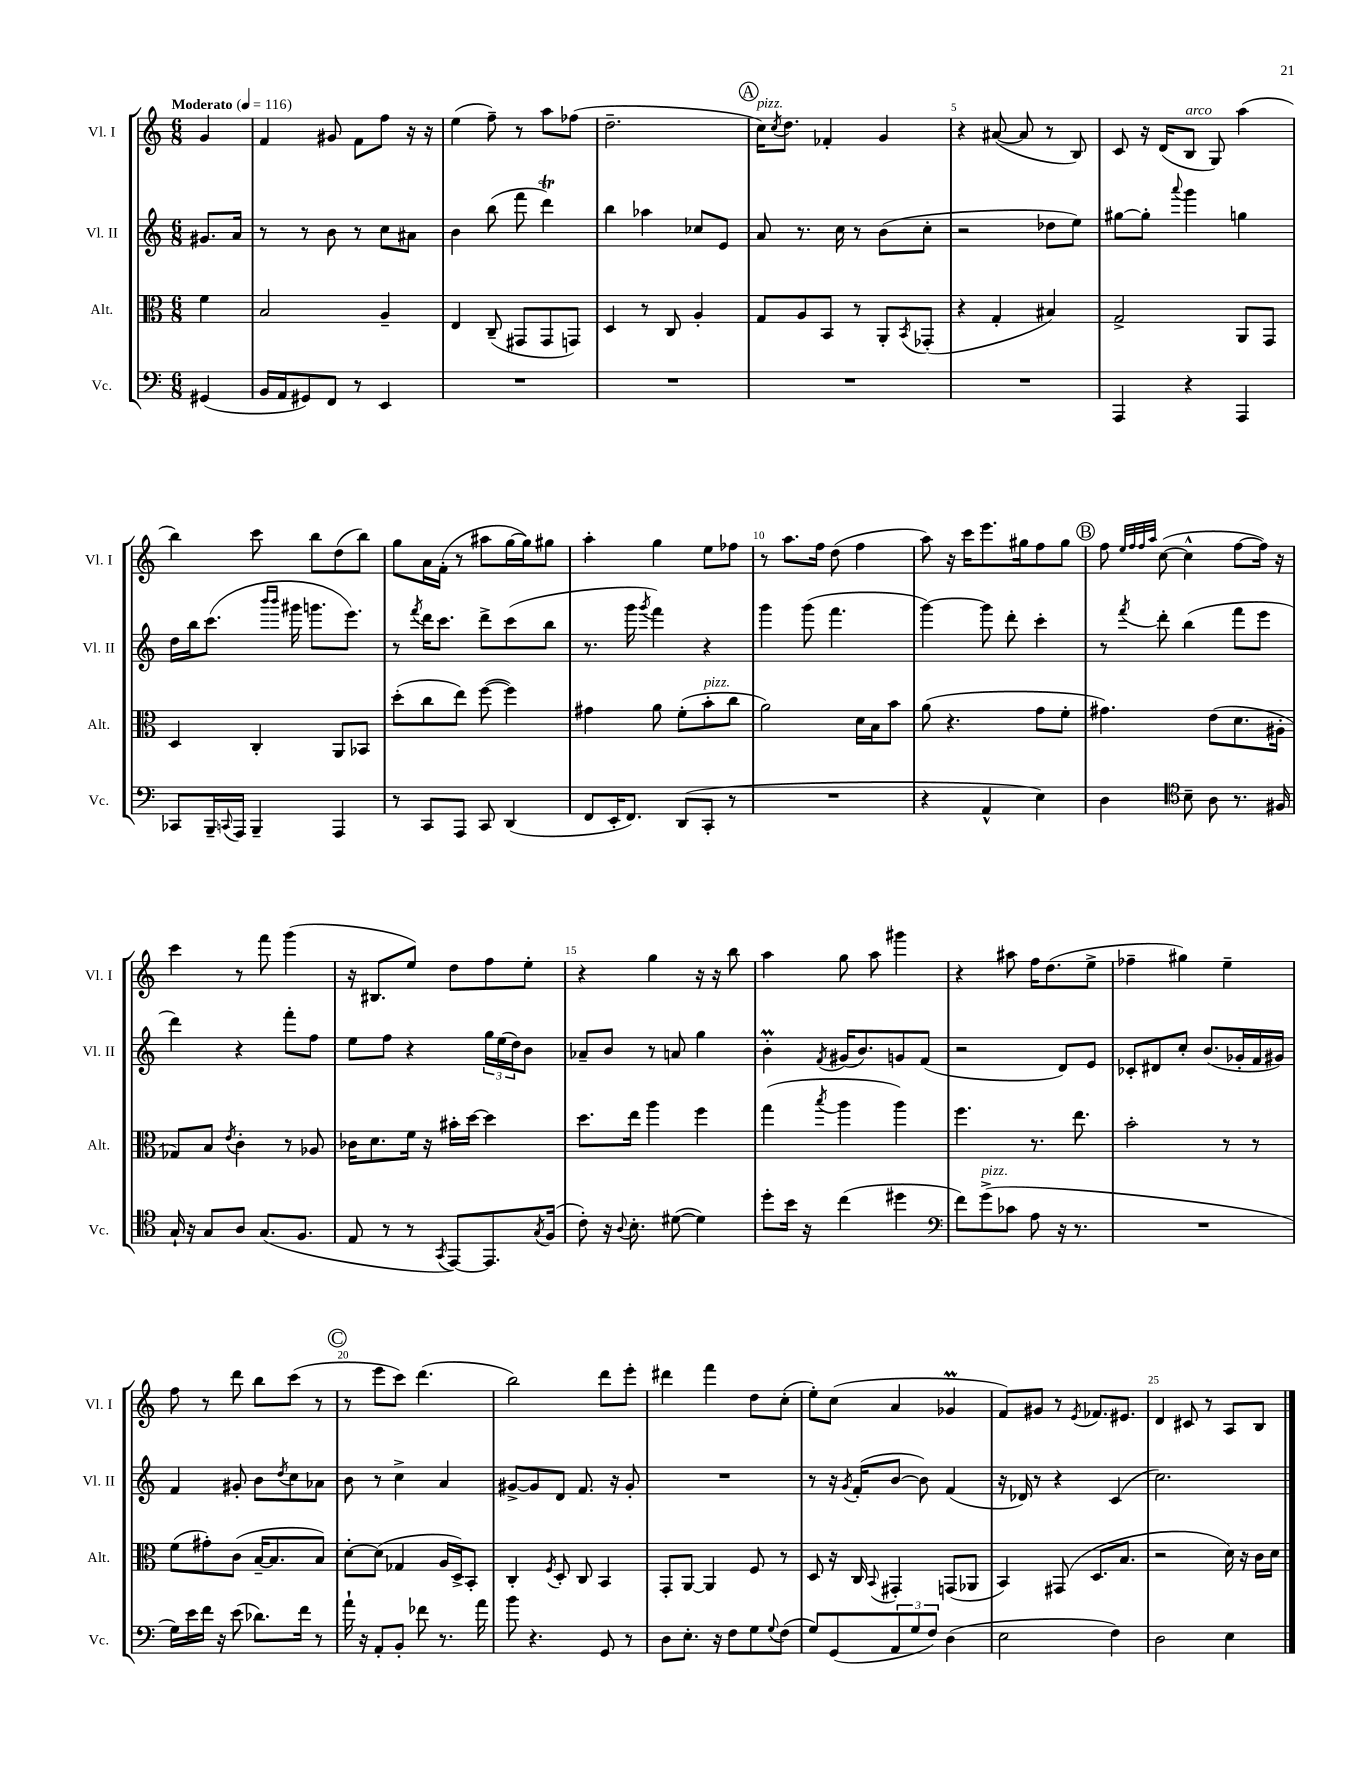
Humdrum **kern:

**kern	**kern	**kern	**kern
*staff4	*staff3	*staff2	*staff1
*clefF4	*clefC3	*clefG2	*clefG2
*k[]	*k[]	*k[]	*k[]
*M6/8	*M6/8	*M6/8	*M6/8
*MM116	*MM116	*MM116	*MM116
(4GG#/	4f\	8.g#/L	4g/
.	.	16a/Jk	.
=	=	=	=
16BB/LL	2B/	8r	4f/
16AA/J	.	.	.
8GG#/)	.	8r	.
8FF/J	.	8b\	8g#/
8r	.	8r	8f\L
4EE/	4A~/	8cc\L	8ff\J
.	.	8a#\J	16r
.	.	.	16r
=	=	=	=
2.r	4E/	4b\	(4ee\
.	(8C~/	(8bb\	8ff~\)
.	8GG#/L	8fff\	8r
.	8GG#/	4ddd\)	8aa\L
.	8GG/J)	.	(8ff-\J
=	=	=	=
2.r	4D/	4bb\	2.dd~\
.	8r	4aa-\	.
.	8C/	.	.
.	4A'/	8cc-/L	.
.	.	8e/J	.
=	=	=	=
2.r	8G/L	8a/	16cc\LK)
.	.	.	8qcc/
.	.	.	8.dd\J
.	8A/	8.r	.
.	8BB/J	.	4f-'/
.	.	16cc\	.
.	8r	8r	.
.	8AA'/L	(8b\L	4g/
.	8qBB/	.	.
.	(8GG-'/J	8cc'\J	.
=	=	=	=
2.r	4r	2r	4r
.	4G'/	.	([8a#/
.	.	.	8a#/]
.	4B#/)	8dd-\L	8r
.	.	8ee\J)	8B/)
=	=	=	=
4AAA/	2G^/	[8gg#\L	8c/
.	.	8gg#'\]J	16r
.	.	.	(16d/LK
.	.	8qqaaa/	.
4r	.	4ggg\	8B/J
.	.	.	8G/)
4AAA/	8AA/L	4gg\	(4aa\
.	8GG/J	.	.
=	=	=	=
8CC-/L	4D/	16dd\LL	4bb\)
.	.	16bb\J	.
16BBB~/L	.	(8.ccc\J	.
8qqCC/	.	.	.
16AAA/JJ	.	.	.
4BBB~/	4C'/	.	8ccc\
.	.	16qqbbb/LL	.
.	.	16qqbbb/JJ	.
.	.	16ggg#\	.
.	.	8.ggg\L	8bb\L
4AAA/	8AA/L	.	(8dd\
.	.	8.eee\J)	.
.	8BB-/J	.	8bb\J)
=	=	=	=
8r	(8dd'\L	8r	8gg\L
.	.	8qfff/	.
8CC/L	8cc\	16ddd\LK	16a\L
.	.	8.ccc\J	(16f'\JJ
8AAA/J	8ee\J)	.	8r
8CC/	([8ff\	8ddd^\L	8aa#\L
(4DD/	4ff\])	(8ccc\	[16gg\L
.	.	.	16gg\]J)
.	.	8bb\J	8gg#\J
=	=	=	=
8FF/L	4g#\	8.r	4aa'\
16EE'/K	.	.	.
8.FF/J)	.	16ggg\	.
.	.	8qggg/	.
.	8a\	4fff\)	4gg\
(8DD/L	(8f'\L	.	.
8CC'/J	8b'\	4r	8ee\L
8r	8cc\J	.	8ff-\J
=	=	=	=
2.r	2a\)	4ggg\	8r
.	.	.	8.aa\L
.	.	(8ggg\	.
.	.	.	16ff\Jk
.	.	4.fff\	(8dd\
.	16d\LL	.	4ff\
.	16B\J	.	.
.	8b\J	.	.
=	=	=	=
4r	(8a\	[4ggg\)	8aa\)
.	4.r	.	16r
.	.	.	16ccc\LK
4AA^^/	.	8ggg\]	8.eee\
.	.	8ddd'\	.
.	.	.	16gg#\k
4E\)	8g\L	4ccc'\	8ff\
.	8f'\J	.	8gg#\J
=	=	=	=
4D\	4.g#\)	8r	8ff\
.	.	.	32qqee/LLL
.	.	.	32qqff/
.	.	.	32qqff/
.	.	8qfff/	32qqaa/JJJ
.	.	8ddd'\	([8cc\
*clefC4	*	*	*
8B~\	.	(4bb\	4cc^^\]
8A\	(8e\L	.	.
8.r	8.d\	8fff\L	[8ff\L
.	.	8eee\J	16ff\]Jk)
16F#/	16A#'\Jk	.	16r
=	=	=	=
16G`/	8G-/L)	4ddd\)	4ccc\
16r	.	.	.
8G/L	8B/J	.	.
.	8qe/	.	.
8A/J	4c'\	4r	8r
(8.G/L	.	.	8fff\
.	8r	8fff'\L	(4ggg\
8.F/J	.	.	.
.	8A-/	8ff\J	.
=	=	=	=
8E/	16c-\LK	8ee\L	16r
.	8.d\	.	8.B#/L
8r	.	8ff\J	.
8r	16f\Jk	4r	8ee/J)
.	16r	.	.
8qGG/	.	.	.
[8EE/L)	16b#'\LL	.	8dd\L
.	[16dd\JJ	.	.
8.EE/]	4dd\]	24gg\LL	8ff\
.	.	(24ee\	.
.	.	24dd\J)	.
.	.	8b\J	8ee'\J
8qG/	.	.	.
(16F/Jk	.	.	.
=	=	=	=
8c'\)	8.dd\L	8a-~/L	4r
16r	.	8b/J	.
8qqA/	.	.	.
8.B'\	16ee\Jk	.	.
.	4aa\	8r	4gg\
([8d#\	.	8a/	.
4d#\])	4ff\	4gg\	16r
.	.	.	16r
.	.	.	8bb\
=	=	=	=
8dd'\L	(4gg\	4b'\	4aa\
16b\Jk	.	.	.
16r	.	.	.
.	8qbb/	8qf/	.
(4cc\	4aa\	(16g#/LK	8gg\
.	.	8.b/)	.
.	.	.	8aa\
4dd#\	4aa\)	8g/	4ggg#\
.	.	(8f/J	.
=	=	=	=
*clefF4	*	*	*
8f\L)	4.ff\	2r	4r
(8g^\	.	.	.
8c-\J	.	.	8aa#\
8A\	8.r	.	16ff\LK
.	.	.	(8.dd\
16r	.	8d/L)	.
8.r	8.ee\	.	.
.	.	8e/J	8ee^\J
=	=	=	=
2.r	2b'\	8c-'/L	4ff-~\
.	.	8d#/	.
.	.	8cc'/J	4gg#\)
.	.	(8.b/L	.
.	8r	.	4ee~\
.	.	16g-'/L	.
.	8r	16f/	.
.	.	16g#/JJ)	.
=	=	=	=
16G\LL)	(8f\L	4f/	8ff\
16e\	.	.	.
16f\JJ	8g#'\)	.	8r
16r	.	.	.
(8e\	(8c\J	8g#'/	8ddd\
8.d-\L)	[16B~/LK	8b\L	8bb\L
.	8.B/]	.	.
.	.	8qdd/	.
.	.	8cc\	(8ccc\J
16f\Jk	.	.	.
8r	8B/J)	8a-\J	8r
=	=	=	=
16a`\	[8d'\L	8b\	8r
16r	.	.	.
8AA'/L	(8d\]J	8r	8eee\L
8BB'/J	4G-/	4cc^\	8ccc\J)
8f-\	.	.	(4.ddd\
8.r	16A/LL	4a/	.
.	16D^/J)	.	.
.	8BB'/J	.	.
16a\	.	.	.
=	=	=	=
8b\	4C'/	[8g#^/L	2bb\)
4.r	.	8g#/]	.
.	8qF/	.	.
.	8D'/	8d/J	.
.	8C/	8.f/	.
8GG/	4BB/	.	8ddd\L
.	.	16r	.
8r	.	8g#'/	8eee'\J
=	=	=	=
8D\L	8GG'/L	2.r	4ddd#\
8.E'\J	[8AA/J	.	.
.	4AA/]	.	4fff\
16r	.	.	.
8F\L	.	.	.
8G\	8F/	.	8dd\L
8qqG/	.	.	.
(8F\J	8r	.	(8cc'\J
=	=	=	=
8G/L)	8D/	8r	8ee'\L)
(8GG/	16r	16r	(8cc\J
.	.	8qg/	.
.	16C/	(16f'/LK	.
.	8qqBB/	.	.
12AA/	4GG#'/	[8b/J	4a/
12G/	.	.	.
.	.	8b\])	.
12F/J)	.	.	.
(4D\	(8GG/L	(4f/	4g-/
.	8AA-/J	.	.
=	=	=	=
2E\	4BB/)	16r	8f/L)
.	.	16d-/)	.
.	.	8r	8g#/J
.	(8GG#/	4r	8r
.	.	.	8qe/
.	8.D/L	.	8.f-/L
4F\)	.	(4c/	.
.	8.B/J	.	8.e#/J
=	=	=	=
2D\	2r	2.cc\)	4d/
.	.	.	8c#/
.	.	.	8r
4E\	16d\)	.	8A/L
.	16r	.	.
.	16c\LL	.	8B/J
.	16d\JJ	.	.
==	==	==	==
*-	*-	*-	*-
